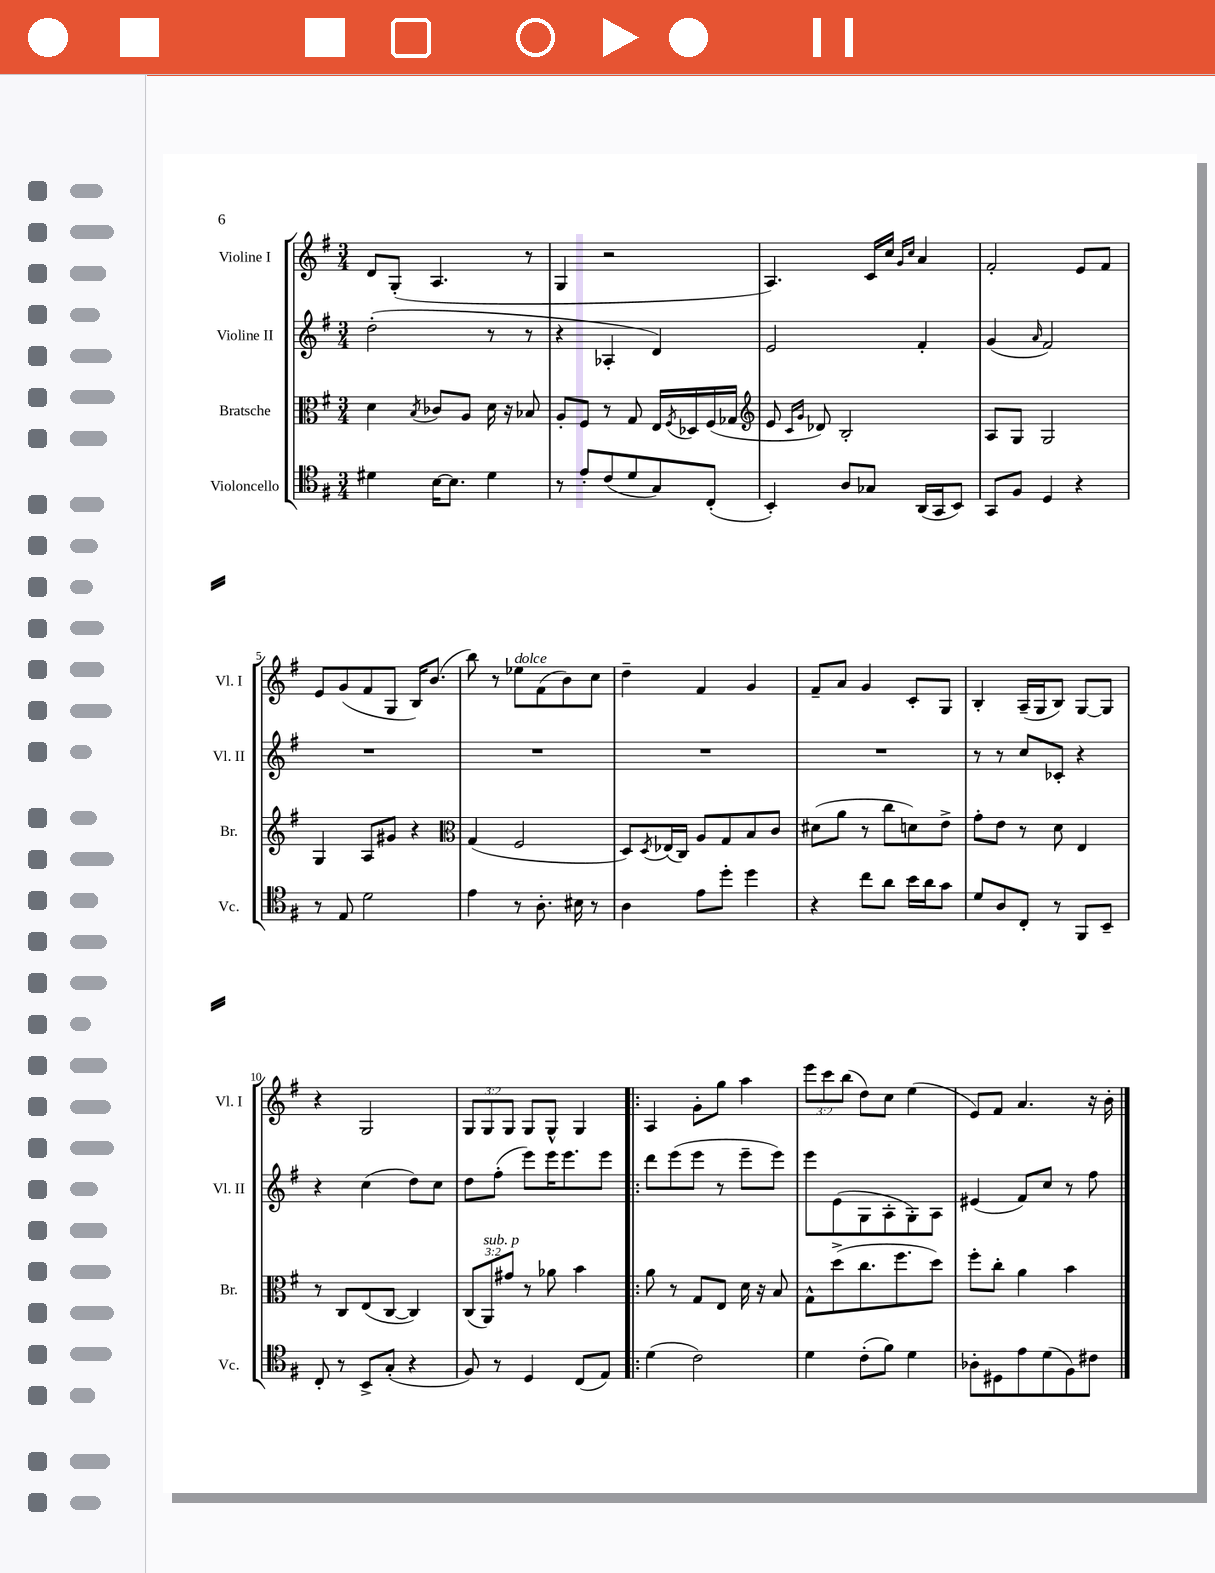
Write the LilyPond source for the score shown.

<<
\new StaffGroup <<
\new Staff = "s0" \with { instrumentName = "Violine I" shortInstrumentName = "Vl. I" } {
    \clef treble \key g \major \numericTimeSignature \time 3/4 \override Staff.TupletNumber.text = #tuplet-number::calc-fraction-text
    d'8 g8-.( a4. r8 |
    g4 r2 |
    a4.) c'16 c''16 \grace { g'16 c''16 } a'4 |
    fis'2-. e'8 fis'8 |
    e'8 g'8( fis'8 g8 b16) b'8.( |
    b''8) r8 ees''8^\markup { \italic "dolce" } fis'8( b'8) c''8 |
    d''4-- fis'4 g'4 |
    fis'8-- a'8 g'4 c'8-. g8 |
    b4-. a16--( g16 b8) g8~ g8 |
    r4 g2 |
    \tuplet 3/2 { g8 g8 g8 } g8 g8-^ g4 |
    \bar ".|:" a4 g'8-. g''8 a''4 |
    \tuplet 3/2 { e'''8 c'''8 b''8( } d''8) c''8 e''4( |
    e'8) fis'8 a'4. r16 b'16-. \bar "|." |
}
\new Staff = "s1" \with { instrumentName = "Violine II" shortInstrumentName = "Vl. II" } {
    \clef treble \key g \major \numericTimeSignature \time 3/4
    d''2-.( r8 r8 |
    r4 aes4-. d'4) |
    e'2 fis'4-. |
    g'4( \grace { a'16 } fis'2) |
    R2. |
    R2. |
    R2. |
    R2. |
    r8 r8 c''8 ces'8-. r4 |
    r4 c''4( d''8) c''8 |
    d''8 fis''8-.( e'''8) e'''16 e'''8. e'''8 |
    \bar ".|:" d'''8 e'''8( e'''8 r8 e'''8-- e'''8) |
    e'''8 e'8( g8 a8-. g8-.) a8 |
    eis'4( fis'8) c''8 r8 fis''8 \bar "|." |
}
\new Staff = "s2" \with { instrumentName = "Bratsche" shortInstrumentName = "Br." } {
    \clef alto \key g \major \numericTimeSignature \time 3/4 \override Staff.TupletNumber.text = #tuplet-number::calc-fraction-text
    d'4 \acciaccatura { b8 } ces'8 a8 d'16 r16 bes8 |
    a8-. fis8 r8 g8 e16 \acciaccatura { fis8 } des16 fis16( ges16 |
    \clef treble e'8 \grace { c'16 g'16 } des'8) b2-. |
    a8 g8 g2 |
    g4 a8 gis'8 r4 |
    \clef alto g4( fis2 |
    d8) \acciaccatura { d8 } ees16( c16) a8 g8 b8 c'8 |
    dis'8( a'8 r8 c''8 d'8) e'8-> |
    g'8-. e'8 r8 d'8 e4 |
    r8 c8 e8( c8~ c4) |
    \tuplet 3/2 { c8( a,8^\markup { \italic "sub. p" }) gis'8 } r8 aes'8 b'4 |
    \bar ".|:" a'8 r8 g8 e8 d'16 r16 b8 |
    g8-^ d''8->( c''8. fis''8. d''8) |
    fis''8-. c''8-. a'4 b'4 \bar "|." |
}
\new Staff = "s3" \with { instrumentName = "Violoncello" shortInstrumentName = "Vc." } {
    \clef tenor \key g \major \numericTimeSignature \time 3/4
    dis'4 b16~ b8. dis'4 |
    r8 e'8-. c'8( d'8 g8) c8-.( |
    b,4-.) a8 ges8 a,16( g,16 b,8) |
    g,8 fis8 d4 r4 |
    r8 e8 d'2 |
    e'4 r8 a8.-. bis16 r8 |
    a4 e'8 d''8-. d''4 |
    r4 c''8 a'8 b'16 a'16 g'8 |
    d'8 a8 c8-. r8 fis,8 b,8-- |
    c8-. r8 b,8-> g8-.( r4 |
    fis8) r8 d4 c8( e8) |
    \bar ".|:" d'4( c'2) |
    d'4 c'8-.( fis'8) d'4 |
    aes8-. dis8 e'8 d'8( fis8) cis'8 \bar "|." |
}
>>
>>
